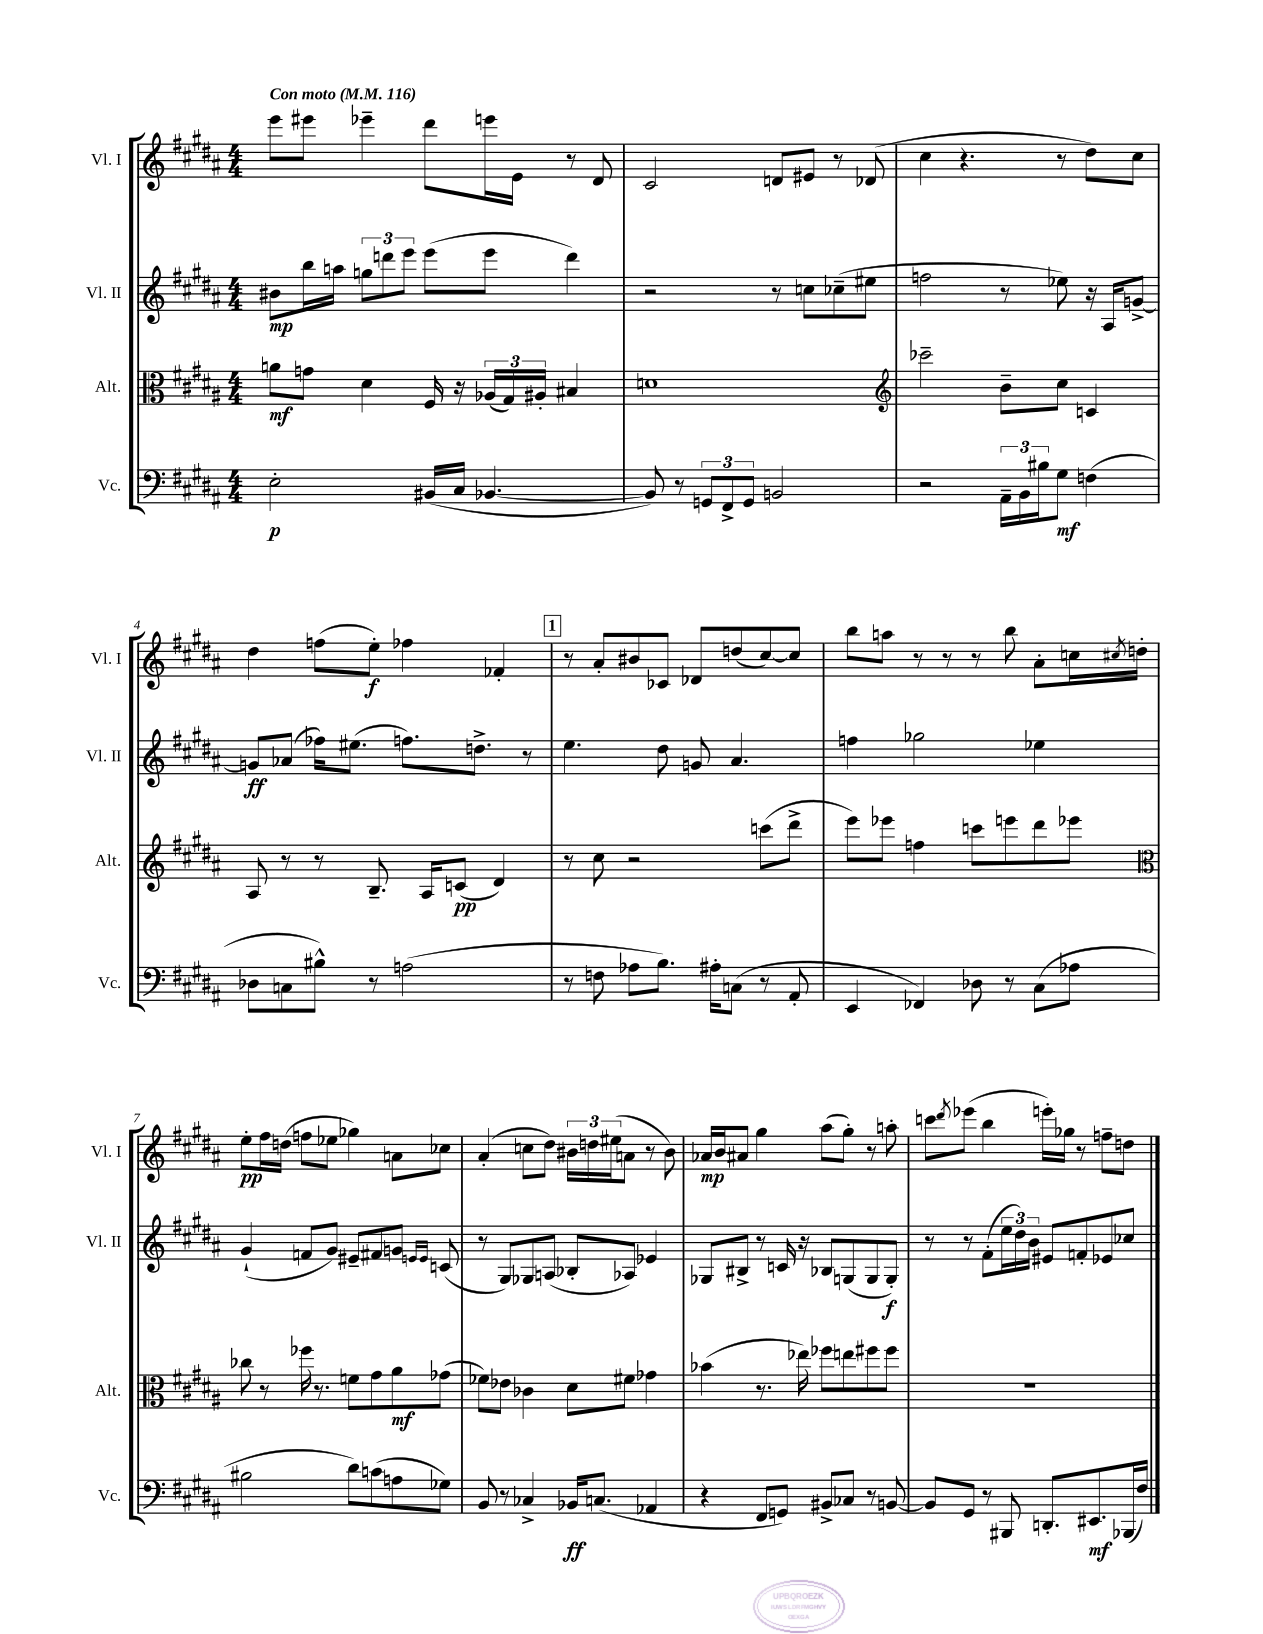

**kern	**kern	**kern	**kern
*staff4	*staff3	*staff2	*staff1
*clefF4	*clefC3	*clefG2	*clefG2
*k[f#c#g#d#a#]	*k[f#c#g#d#a#]	*k[f#c#g#d#a#]	*k[f#c#g#d#a#]
*M4/4	*M4/4	*M4/4	*M4/4
*MM116	*MM116	*MM116	*MM116
2E'	8a	8b#	8eee
.	8g	16bb	8eee#
.	.	16aa	.
.	4d#	12gg	4eee-~
.	.	12ddd	.
.	.	12eee	.
(16BB#	16F#	(8eee	8ddd#
16C#	16r	.	.
[4.BB-	(24A-	8eee	16eee
.	24G#)	.	.
.	.	.	16e
.	24A#'	.	.
.	4B#	4ddd)	8r
.	.	.	8d#
=	=	=	=
8BB-])	1d	2r	2c#
8r	.	.	.
12GG	.	.	.
12FF#^	.	.	.
12GG	.	.	.
2BB	.	8r	8d
.	.	8cc	8e#
.	.	(8cc-~	8r
.	.	8ee#	(8d-
=	=	=	=
*	*clefG2	*	*
2r	2ccc-~	2ff	4cc#
.	.	.	4.r
24AA#~	8b~	8r	.
24BB	.	.	.
24B#	.	.	.
8G#	8cc#	8ee-)	8r
(4F	4c	16r	8dd#)
.	.	16A#	.
.	.	[8g^	8cc#
=	=	=	=
8D-	8A#	8g]	4dd#
8C	8r	(8a-	.
8B#^^)	8r	16ff-)	(8ff
.	.	(8.ee#	.
8r	8.B~	.	8ee')
(2A	.	8.ff)	4ff-
.	16A#	.	.
.	(8c	.	.
.	.	8.dd^	.
.	4d#)	.	4f-'
.	.	8r	.
=	=	=	=
8r	8r	4.ee	8r
8F	8cc#	.	8a#'
8A-	2r	.	8b#
8.B)	.	8dd#	8c-
.	.	8g	8d-
16A#'	.	.	.
(8C	.	4.a#	(8dd
8r	(8ccc	.	[8cc#)
8AA#'	8ddd#^	.	8cc#]
=	=	=	=
4EE	8eee)	4ff	8bb
.	8eee-	.	8aa
4FF-)	4ff	2gg-	8r
.	.	.	8r
8D-	8ccc	.	8r
8r	8eee	.	8bb
(8C#	8ddd#	4ee-	8a#'
8A-	8eee-	.	16cc
.	.	.	8qcc#
.	.	.	16dd'
=	=	=	=
*	*clefC3	*	*
2B#	8cc-	(4g#`	8ee'
.	8r	.	16ff#
.	.	.	(16dd
.	16ff-	8f	8ff
.	8.r	.	.
.	.	8g#)	8ee-
8d#)	8f	8e#~	4gg-)
(8c	8g#	8f#	.
8A	8a#	8g	8a
.	.	16qqe	.
.	.	16qqe	.
8G-)	(8g-	(8c	8cc-
=	=	=	=
8BB	8f-)	8r	(4a#'
8r	8e-	8G#)	.
4C-^	4c-	8G-	8cc
.	.	(8A	8dd#)
16BB-	8d#	8B-'	24b#
.	.	.	24dd
(8.C	.	.	.
.	.	.	(24ee#
.	8f#	8A-)	8a
4AA-	4g-	4e-	8r
.	.	.	8b#)
=	=	=	=
4r	(4b-	8G-	16a-
.	.	.	16b
.	.	8B#^	8a#
8FF#	8.r	8r	4gg#
8GG)	.	16c	.
.	16ee-)	16r	.
8BB#^	8ff-	8B-	(8aa#
8C-	8ee	(8G	8gg#')
8r	8ff#	8G	8r
[8BB	8ff#	8G')	8aa'
=	=	=	=
8BB]	1r	8r	8ccc
.	.	.	8qddd#
8GG#	.	8r	(8eee-
8r	.	(8f#'	4bb
8BBB#	.	24ee	.
.	.	24dd#)	.
.	.	24b	.
8.DD'	.	8e#	16eee')
.	.	.	16gg-
.	.	8f'	8r
8.EE#	.	.	.
.	.	8e-	8ff~
(16BBB-	.	8cc-	8dd
16F#)	.	.	.
==	==	==	==
*-	*-	*-	*-
